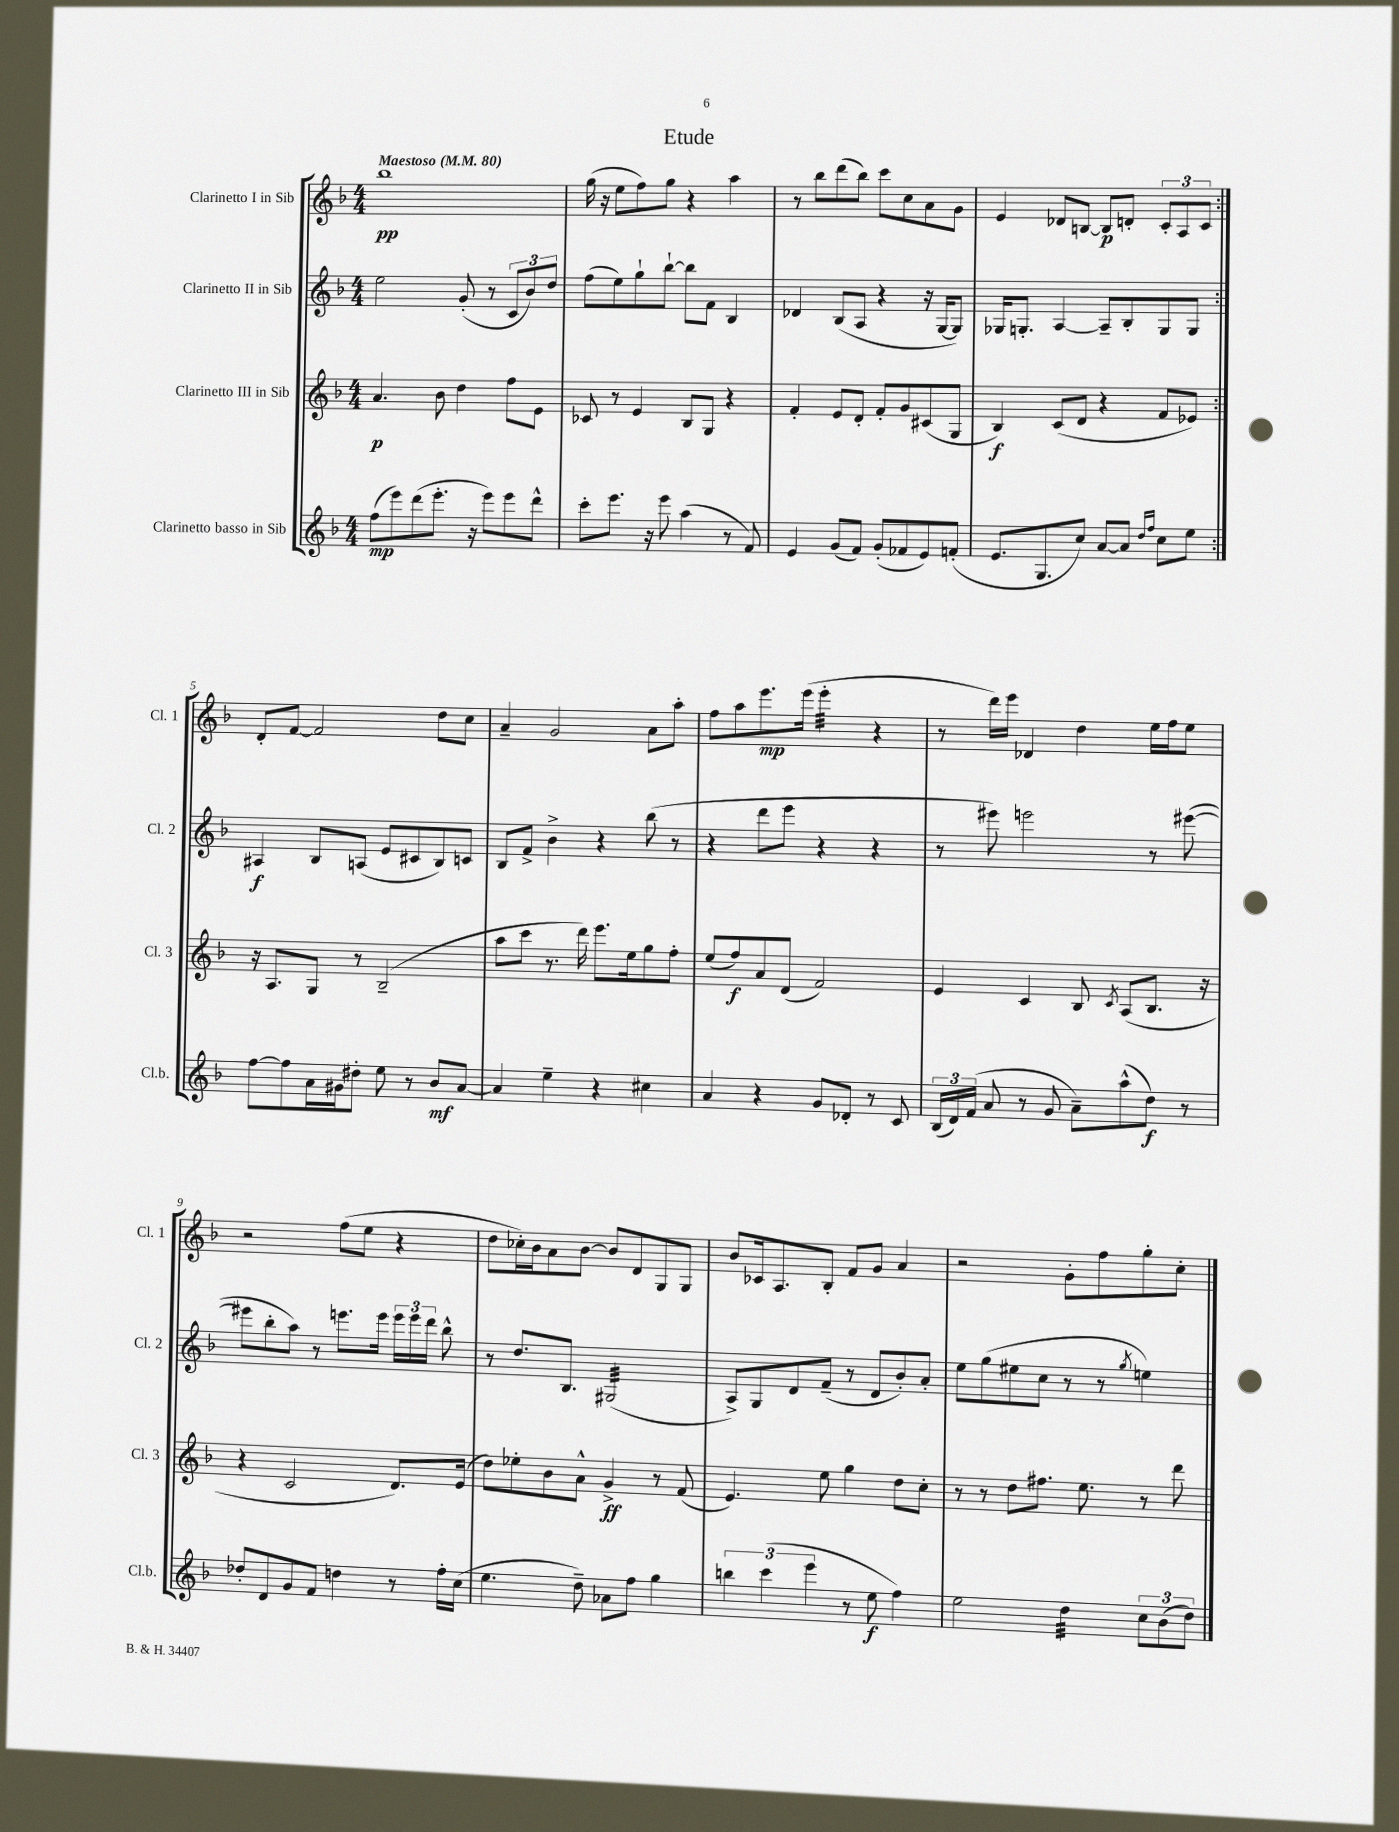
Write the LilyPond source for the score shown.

\header { title = "Etude" }
<<
\new StaffGroup <<
\new Staff = "s0" \with { instrumentName = "Clarinetto I in Sib" shortInstrumentName = "Cl. 1" } {
    \clef treble \key f \major \numericTimeSignature \time 4/4 \tempo "Maestoso" 4 = 80
    \autoBeamOff \repeat volta 2 { bes''1\pp |
    g''16( r16 e''8[ f''8) g''8] r4 a''4 |
    r8 bes''8[ d'''8( bes''8]) c'''8[ c''8 a'8 g'8] |
    e'4 des'8[ b8]~ b8[\p d'8]-. \tuplet 3/2 { c'8[-. a8 c'8] } | }
    d'8[-. f'8]~ f'2 d''8[ c''8] |
    a'4-- g'2 a'8[ a''8]-. |
    f''8[ a''8 e'''8.\mp e'''16]( e'''4:32-. r4 |
    r8 d'''16[) e'''16] des'4 d''4 e''16[ f''16 e''8] |
    r2 f''8[( e''8] r4 |
    d''8[ ces''16-.) bes'16 a'8 bes'8]~ bes'8[ d'8 g8 g8] |
    bes'8[ ces'16 a8. bes8]-. f'8[ g'8] a'4 |
    r2 g'8[-. f''8 g''8-. c''8]-. \bar "|." |
}
\new Staff = "s1" \with { instrumentName = "Clarinetto II in Sib" shortInstrumentName = "Cl. 2" } {
    \clef treble \key f \major \numericTimeSignature \time 4/4
    \autoBeamOff \repeat volta 2 { e''2 g'8-.( r8 \tuplet 3/2 { c'8[ bes'8) d''8] } |
    f''8[( e''8) g''8-! bes''8]~-! bes''8[ f'8] bes4 |
    des'4 bes8[( a8] r4 r16 g16[~ g8]) |
    ges16[ g8.]-. a4~ a8[-- bes8-. g8 g8] | }
    ais4\f bes8[ a8]( e'8[ cis'8 bes8) c'8] |
    bes8[ f'8]-> bes'4-> r4 bes''8( r8 |
    r4 d'''8[ e'''8] r4 r4 |
    r8 eis'''8) e'''2 r8 eis'''8~( |
    eis'''8[ bes''8-. a''8]) r8 e'''8.[ e'''16] \tuplet 3/2 { e'''16[ e'''16 d'''16] } bes''8-^ |
    r8 d''8.[ bes8.] gis2:32( |
    a8[->) g8 d'8 f'8]--( r8 d'8[ bes'8-.) a'8]-. |
    e''8[ g''8( eis''8 c''8] r8 r8 \acciaccatura { g''8 } e''4) \bar "|." |
}
\new Staff = "s2" \with { instrumentName = "Clarinetto III in Sib" shortInstrumentName = "Cl. 3" } {
    \clef treble \key f \major \numericTimeSignature \time 4/4
    \autoBeamOff \repeat volta 2 { a'4.\p bes'8 d''4 f''8[ e'8] |
    ces'8 r8 e'4 bes8[ g8] r4 |
    f'4-. e'8[ d'8]-. f'8[-. g'8 cis'8( g8] |
    bes4\f) c'8[( d'8] r4 f'8[ ees'8]) | }
    r16 a8.[ g8] r8 bes2--( |
    a''8[ c'''8] r8. d'''16) e'''8.[ e''16 g''8 f''8]-. |
    e''8[( f''8\f) a'8 d'8]( f'2) |
    e'4 c'4 bes8 \acciaccatura { c'8 } a8[( bes8.] r16 |
    r4 c'2 d'8.[) e'16]( |
    d''8[) ees''8-. bes'8 a'8]-^ g'4->\ff r8 f'8( |
    e'4.) e''8 g''4 d''8[ c''8]-. |
    r8 r8 d''8[ fis''8.] e''8. r8 d'''8 \bar "|." |
}
\new Staff = "s3" \with { instrumentName = "Clarinetto basso in Sib" shortInstrumentName = "Cl.b." } {
    \clef treble \key f \major \numericTimeSignature \time 4/4
    \autoBeamOff \repeat volta 2 { f''8[\mp( e'''8) d'''8( e'''8.]-. r16 e'''8[) e'''8 d'''8]-^ |
    c'''8[-. e'''8.] r16 e'''8 a''4( r8 f'8) |
    e'4 g'8[( f'8]) g'8[-.( fes'8 e'8) f'8]-.( |
    e'8.[ g8. c''8]) a'8[~ a'8] \grace { d''16[ f''16] } c''8[ e''8] | }
    f''8[~ f''8 a'16 gis'16 dis''8]-. e''8 r8 bes'8[\mf a'8]~ |
    a'4 e''4-- r4 cis''4 |
    a'4 r4 g'8[ des'8]-. r8 c'8 |
    \tuplet 3/2 { bes16[( d'16) f'16]( } a'8 r8 g'8 a'8[--) a''8-^( d''8]\f) r8 |
    des''8[-. d'8 g'8 f'8] d''4 r8 f''16[-. c''16]( |
    e''4. d''8--) aes'8[ f''8] g''4 |
    \tuplet 3/2 { b''4 c'''4( e'''4 } r8 e''8\f f''4) |
    e''2 d''4:32 \tuplet 3/2 { c''8[ bes'8( d''8]) } \bar "|." |
}
>>
>>
